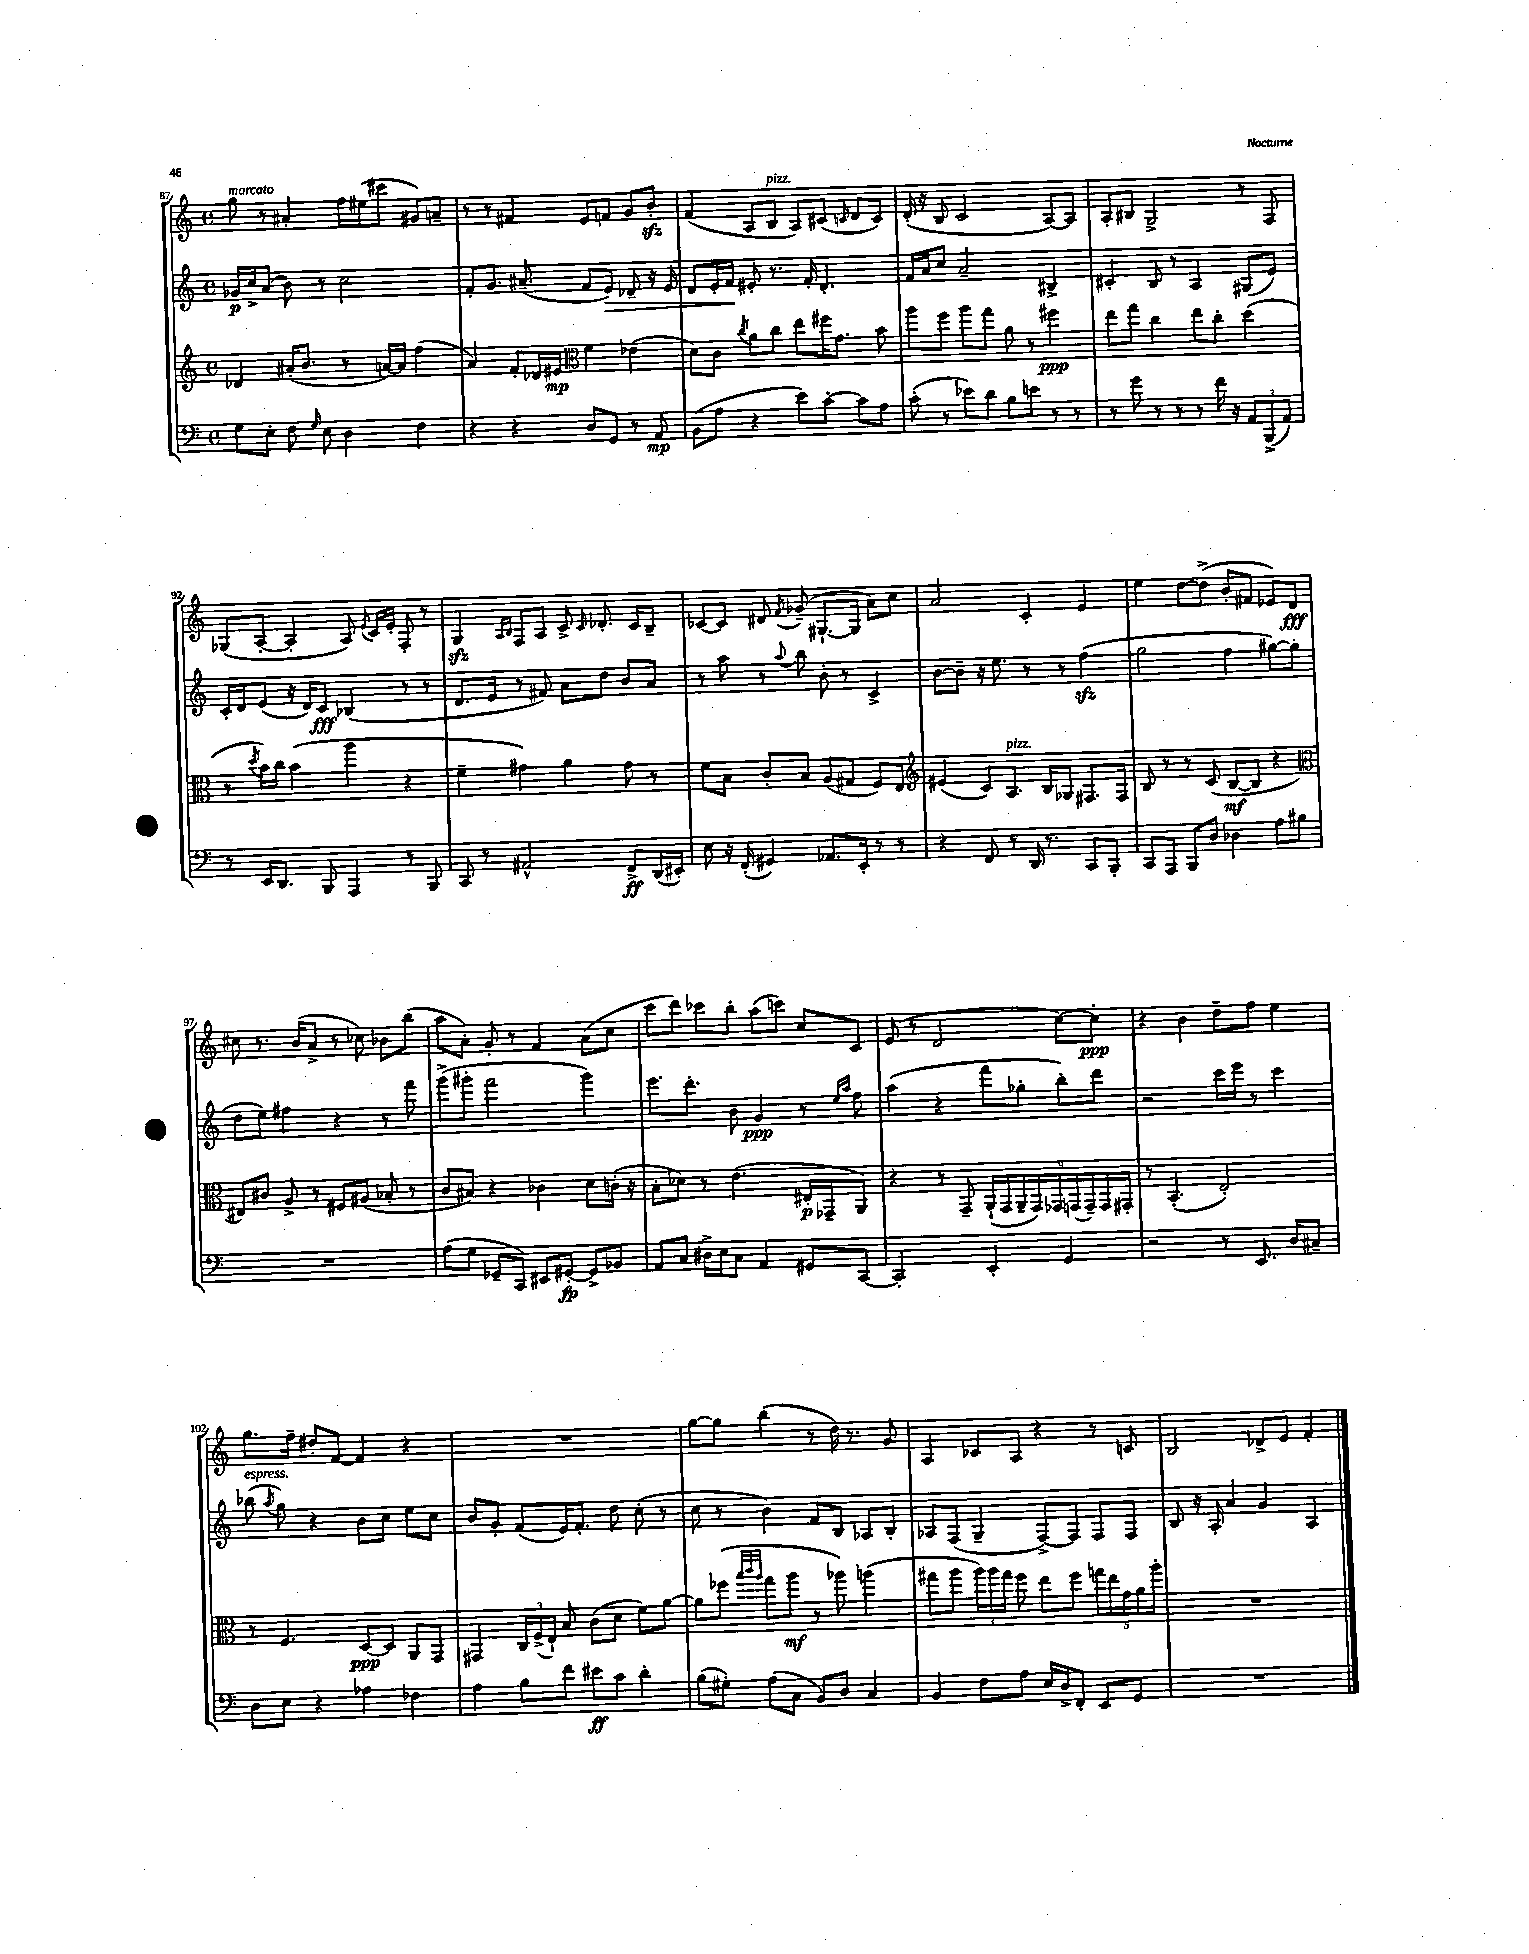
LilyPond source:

<<
\new StaffGroup <<
\new Staff = "s0" {
    \clef treble \key c \major \defaultTimeSignature \time 4/4
    \autoBeamOff g''8^\markup { \italic "marcato" } r8 ais'4-. f''16[ eis''16( cis'''8] gis'8[) a'8]-- |
    r8 r8 fis'4 e'8[ f'8] g'8[ b'8]-.\sfz |
    f'4( a8[ b8]^\markup { \italic "pizz." } a8[) cis'8]( \grace { c'16 } d'8[ c'8]) |
    d'16-.( r16 b8 c'2 a8[~) a8] |
    a8[-. bis8] g2-> r8 f8 |
    ges8[( a8]~-. a4-. a8) \acciaccatura { e'8 } c'16[ e'16]-. f8-. r8 |
    g4\sfz \grace { a16[ b16] } f8[ a8] c'8-> \grace { c'16 } des'8.-. c'16[ b8]-- |
    ces'8[~ ces'8] dis'8 \acciaccatura { f'8 } ges'8--( gis8.[~-! gis16] a'8[) c''8] |
    a'2 c'4-. e'4 |
    e''4 d''8[~ d''8]->( b'8[-. fis'8] ees'8[) d'8]\fff |
    cis''8 r8. b'16[( a'8]-> r8 ces''8) bes'8[ b''8]( |
    a''8[ a'8]-.) g'8-. r8 f'4 a'8[( c''8] |
    c'''8[ d'''8]) ces'''8[ b''8]-. a''8[( c'''8]) c''8[ c'8] |
    e'8( r8 d'2 c''8[~) c''8]-.\ppp |
    r4 b'4 d''8[-- f''8] e''4 |
    g''8.[ f''16]-- dis''8[-. f'8]~ f'4 r4 |
    R1 |
    g''8[~ g''8] b''4( r8 d''16) r8. g'8 |
    a4 ces'8[ a8] r4 r8 c'8 |
    b2 des'8[-> e'8] f'4-. \bar "|." |
}
\new Staff = "s1" {
    \clef treble \key c \major \defaultTimeSignature \time 4/4
    \autoBeamOff ges'16[\p c''16-> a'8]( b'8) r8 c''2 |
    f'8[-. g'8.] ais'8.--( f'8[ e'8]\>) des'8-- r16 e'16 |
    d'8[ e'16-. f'16]\! eis'8-. r8. f'16-. d'4.-. |
    f'16[ a'16 c''8] a'2-- bis4-> |
    cis'4-. b8 r8 a4 gis8[( e'8]) |
    c'16[-. d'16 e'8]( r16 d'16[) c'8]\fff bes4( r8 r8 |
    d'8.[ e'16] r8 fis'8) a'8[ d''8] b'8[ a'8] |
    r8 a''8 r8 \appoggiatura { a''8 } b''8 b'8-. r8 c'4-> |
    b'8[~ b'8]-- r16 e''8. r8 r8 f''4\sfz( |
    g''2 f''4 gis''8[~) gis''8]( |
    d''8[ e''8]) fis''4 r4 r8 f'''8 |
    g'''8[->( gis'''8]-. f'''2 gis'''4) |
    e'''8.[ d'''8.]-. b'8 g'4\ppp r8 \grace { e''16[ a''16] } f''8 |
    a''4( r4 f'''8[ ges''8]-. b''8[-.) d'''8] |
    r2 c'''16[ e'''16] r8 c'''4 |
    bes''8^\markup { \italic "espress." }( \acciaccatura { a''8 } g''8) r4 b'8[ c''8] e''8[ c''8] |
    b'8[ g'8]-. f'8[( e'16) f'8.]-. d''8 c''8-.( r8 |
    c''8 r8 b'4) f'8[ b8] aes8[ b8]-. |
    aes8[ f8]( g4-- f8[~->) f8] f8[ f8] |
    b8 r16 a16-. a'4 g'4 a4 \bar "|." |
}
\new Staff = "s2" {
    \clef treble \key c \major \defaultTimeSignature \time 4/4
    \autoBeamOff des'4 ais'16[-.( b'8.] r8 a'16[~) a'16] f''4( |
    a'4) f'8[-. des'16 eis'16]\mp \clef alto f'4 ees'4( |
    d'8[) c'8] \acciaccatura { c''8 } a'8[ c''8] e''8[ fis''16 g'8.] b'8 |
    a''8[ f''8] a''8[ g''8] a'8 r8 fis''4\ppp |
    e''8[ g''8] c''4 e''8[ c''8]-. d''4( |
    r8 \acciaccatura { d''8 } b'16[) c''16] b'4( a''4 r4 |
    f'4-- gis'4) a'4 gis'8 r8 |
    f'8[ b8] c'8[-. b8] a8[( gis8] f8[) e8] |
    \clef treble eis'4( c'8[) a8.]^\markup { \italic "pizz." } b16[ ges8] fis8.[ fis16] |
    b8 r8 r8 c'8( b8[~\mf b8] r4 |
    \clef alto eis8[) cis'8] a8-> r8 fis8[ ais8]( bes8-. r8 |
    c'8[ bis8]) r4 ces'4 d'8[ c'16]-.( r16 |
    b8[-. des'8]) r8 e'4.( eis16[-.\p ges,16-- a,8]) |
    r4 r8 g,8-- \tuplet 9/8 { a,16[-!( g,16 a,16-- g,16) ges,16 g,16( g,16--) g,16 gis,16]-. } |
    r8 b,4.-.( e2-.) |
    r8 f4. d8[~\ppp d8] a,8[ g,8] |
    gis,4 \tuplet 3/2 { c16[ f16->( e16]-!) } b8 c'8[( d'8] f'8[) a'8]~ |
    a'8[ fes''8]( \grace { b''32[ c'''32 a''32] } g''8[ a''8]\mf r8 aes''8) a''4( |
    gis''8[ a''8] \tuplet 3/2 { a''16[) a''16 gis''16] } f''8 e''8[ f''8] \tuplet 5/4 { g''16[ e''16 g'16 a'16 a''16]-. } |
    R1 \bar "|." |
}
\new Staff = "s3" {
    \clef bass \key c \major \defaultTimeSignature \time 4/4
    \autoBeamOff g8[ e8]-. f8 \grace { g16 } e8 d4 f4 |
    r4 r4 d8[ g,8] r8 a,8\mp |
    b,8[( a8] r4 e'8[) c'8]~-. c'8[ a8] |
    c'8-.( r8 ees'8[) d'8] b8[ e'8] r8 r8 |
    r8 g'8 r8 r8 r8 f'16 r16 \tuplet 3/2 { a,8[ b,,8->( a,8]) } |
    r8 e,16[ d,8.] b,,8 a,,4 r8 b,,8 |
    c,8 r8 ais,2-^ f,8[->\ff d,16( eis,16]-.) |
    e8 r16 f,16-.( gis,4) aes,8.[ e,16]-. r8 r8 |
    r4 f,8 r8 d,16 r8. c,8[ b,,8]-. |
    c,8[ a,,8] b,,8[ d8] des4 a8[ bis8] |
    R1 |
    a8[( g8] ges,8[-- c,8]) eis,8[ gis,8]~-.\fp gis,8[-> bes,8] |
    a,8[ c8] dis16[-> e16 c8] a,4 gis,8[ c,8]~ |
    c,2-. e,4-. g,4 |
    r2 r8 e,8. d16[ cis8]-- |
    d8[ e8] r4 aes4 fes4 |
    a4 b8[ f'8] eis'8[\ff c'8] d'4-. |
    b8[( gis8]-.) a8[( c8] b,8[) d8] c4 |
    b,4 f8[ a8] e16[ d16-> f,8]-. e,8[ g,8] |
    R1 \bar "|." |
}
>>
>>
\layout { \context { \Score currentBarNumber = #87 } }
